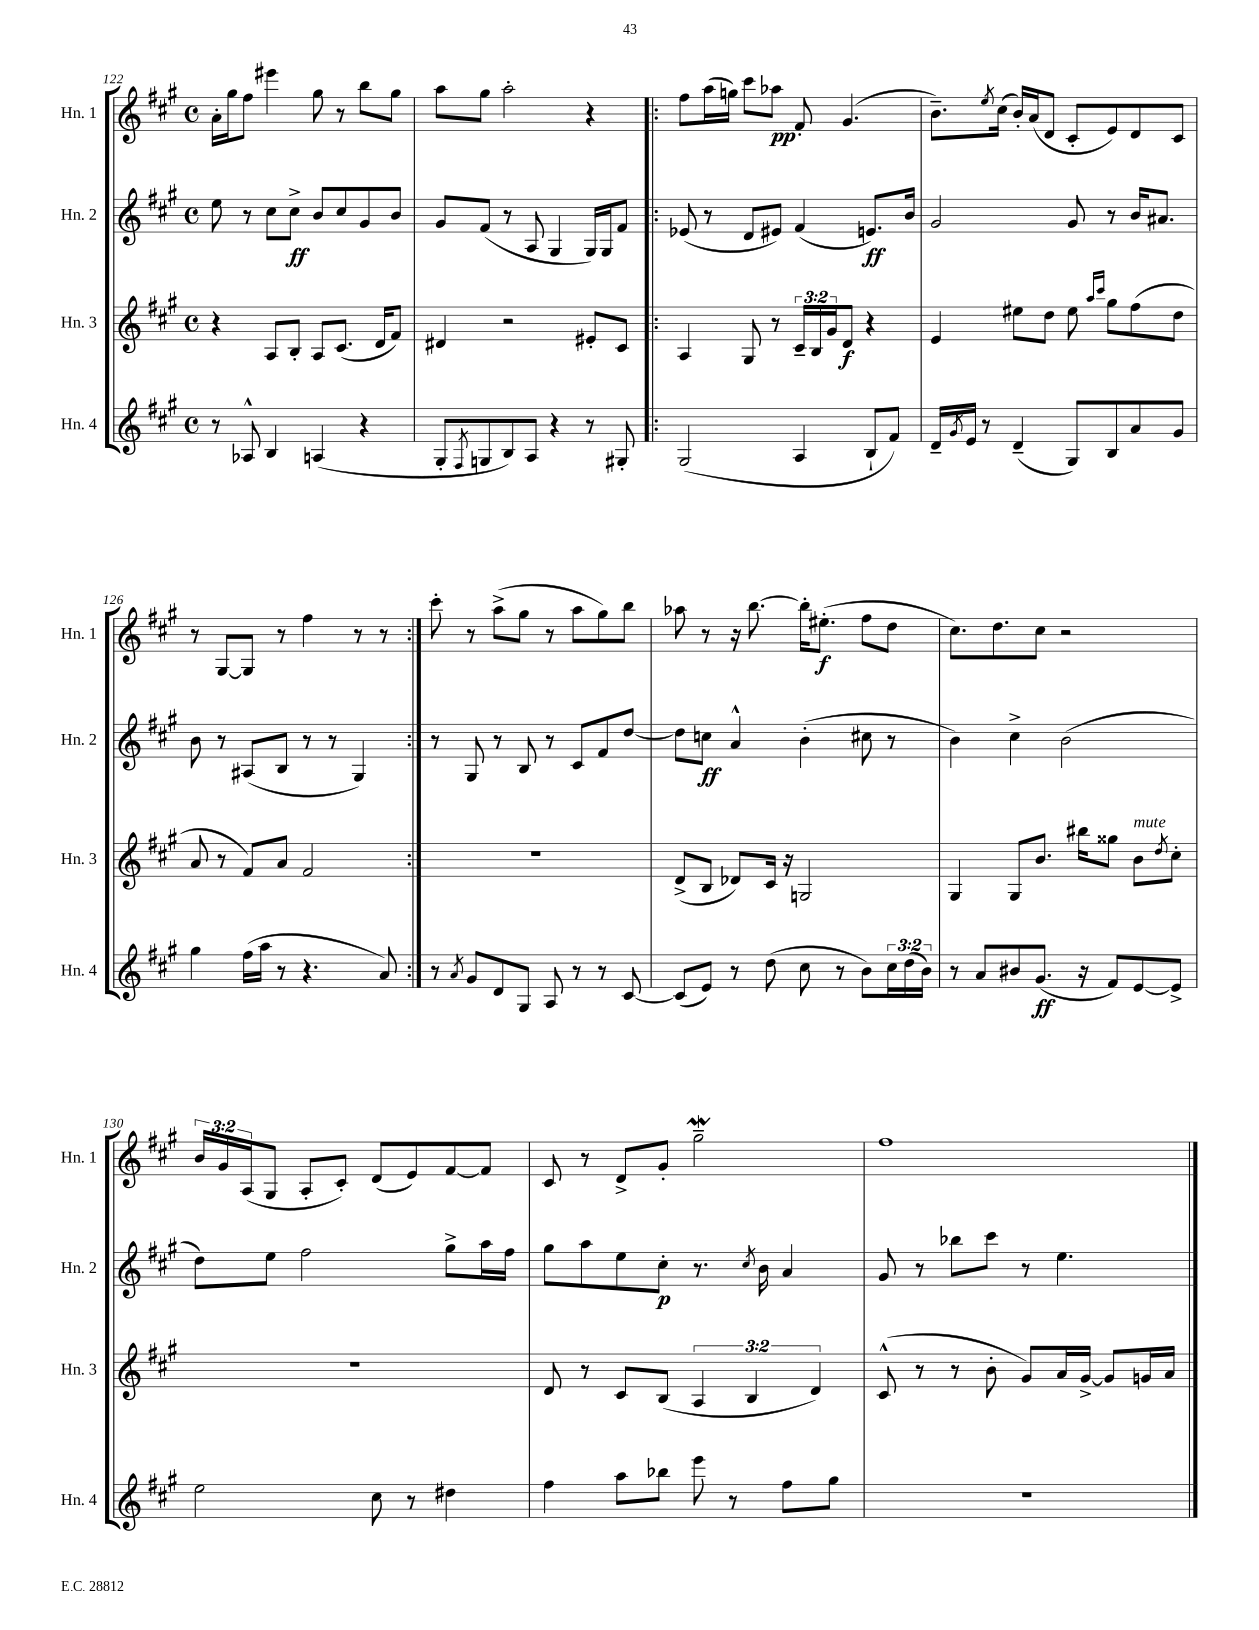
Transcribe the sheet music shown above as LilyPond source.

<<
\new StaffGroup <<
\new Staff = "s0" \with { instrumentName = "Hn. 1" shortInstrumentName = "Hn. 1" } {
    \clef treble \key a \major \defaultTimeSignature \time 4/4 \override Staff.TupletNumber.text = #tuplet-number::calc-fraction-text
    a'16-. gis''16 fis''8 eis'''4 gis''8 r8 b''8 gis''8 |
    a''8 gis''8 a''2-. r4 |
    \repeat volta 2 { fis''8 a''16( g''16) cis'''8 aes''8\pp fis'8-. gis'4.( |
    b'8.--) \acciaccatura { e''8 } cis''16( b'16-.) a'16( d'8 cis'8-. e'8) d'8 cis'8 |
    r8 gis8~ gis8 r8 fis''4 r8 r8 | }
    cis'''8-. r8 a''8->( gis''8 r8 a''8 gis''8) b''8 |
    aes''8 r8 r16 b''8.~ b''16-. eis''8.-.\f( fis''8 d''8 |
    cis''8.) d''8. cis''8 r2 |
    \tuplet 3/2 { b'16 gis'16 a16( } gis8 a8-. cis'8-.) d'8( e'8) fis'8~ fis'8 |
    cis'8 r8 d'8-> gis'8-. gis''2--\mordent |
    fis''1 \bar "|." |
}
\new Staff = "s1" \with { instrumentName = "Hn. 2" shortInstrumentName = "Hn. 2" } {
    \clef treble \key a \major \defaultTimeSignature \time 4/4
    e''8 r8 cis''8 cis''8->\ff b'8 cis''8 gis'8 b'8 |
    gis'8 fis'8( r8 a8 gis4 gis16) gis16 fis'8 |
    \repeat volta 2 { ees'8( r8 d'8 eis'8) fis'4( e'8.\ff) b'16 |
    gis'2 gis'8 r8 b'16 ais'8. |
    b'8 r8 ais8( b8 r8 r8 gis4) | }
    r8 gis8 r8 b8 r8 cis'8 fis'8 d''8~ |
    d''8 c''8\ff a'4-^ b'4-.( cis''8 r8 |
    b'4) cis''4-> b'2( |
    d''8) e''8 fis''2 gis''8-> a''16 fis''16 |
    gis''8 a''8 e''8 cis''8-.\p r8. \acciaccatura { cis''8 } b'16 a'4 |
    gis'8 r8 bes''8 cis'''8 r8 e''4. \bar "|." |
}
\new Staff = "s2" \with { instrumentName = "Hn. 3" shortInstrumentName = "Hn. 3" } {
    \clef treble \key a \major \defaultTimeSignature \time 4/4 \override Staff.TupletNumber.text = #tuplet-number::calc-fraction-text
    r4 a8 b8-. a8 cis'8.( d'16 fis'8) |
    dis'4 r2 eis'8-. cis'8 |
    \repeat volta 2 { a4 gis8 r8 \tuplet 3/2 { cis'16-- b16 gis'16 } d'8\f r4 |
    e'4 eis''8 d''8 eis''8 \grace { a''16 cis'''16 } gis''8 fis''8( d''8 |
    a'8 r8 fis'8) a'8 fis'2 | }
    R1 |
    d'8->( b8 des'8) cis'16 r16 g2 |
    gis4 gis8 b'8. bis''16 gisis''8 b'8^\markup { \italic "mute" } \acciaccatura { d''8 } cis''8-. |
    R1 |
    d'8 r8 cis'8 b8( \tuplet 3/2 { a4 b4 d'4) } |
    cis'8-^( r8 r8 b'8-. gis'8) a'16 gis'16~-> gis'8 g'16 a'16 \bar "|." |
}
\new Staff = "s3" \with { instrumentName = "Hn. 4" shortInstrumentName = "Hn. 4" } {
    \clef treble \key a \major \defaultTimeSignature \time 4/4 \override Staff.TupletNumber.text = #tuplet-number::calc-fraction-text
    r8 aes8-^ b4 a4( r4 |
    gis8-. \acciaccatura { fis8 } g8 b8) a8 r4 r8 gis8-. |
    \repeat volta 2 { gis2( a4 b8-! fis'8) |
    d'16-- \acciaccatura { gis'8 } e'16 r8 d'4--( gis8) b8 a'8 gis'8 |
    gis''4 fis''16( a''16 r8 r4. a'8) | }
    r8 \acciaccatura { a'8 } gis'8 d'8 gis8 a8 r8 r8 cis'8~ |
    cis'8( e'8) r8 d''8( cis''8 r8 b'8) \tuplet 3/2 { cis''16 d''16( b'16) } |
    r8 a'8 bis'8 gis'8.\ff( r16 fis'8) e'8~ e'8-> |
    e''2 cis''8 r8 dis''4 |
    fis''4 a''8 bes''8 e'''8 r8 fis''8 gis''8 |
    R1 \bar "|." |
}
>>
>>
\layout { \context { \Score currentBarNumber = #122 } }
